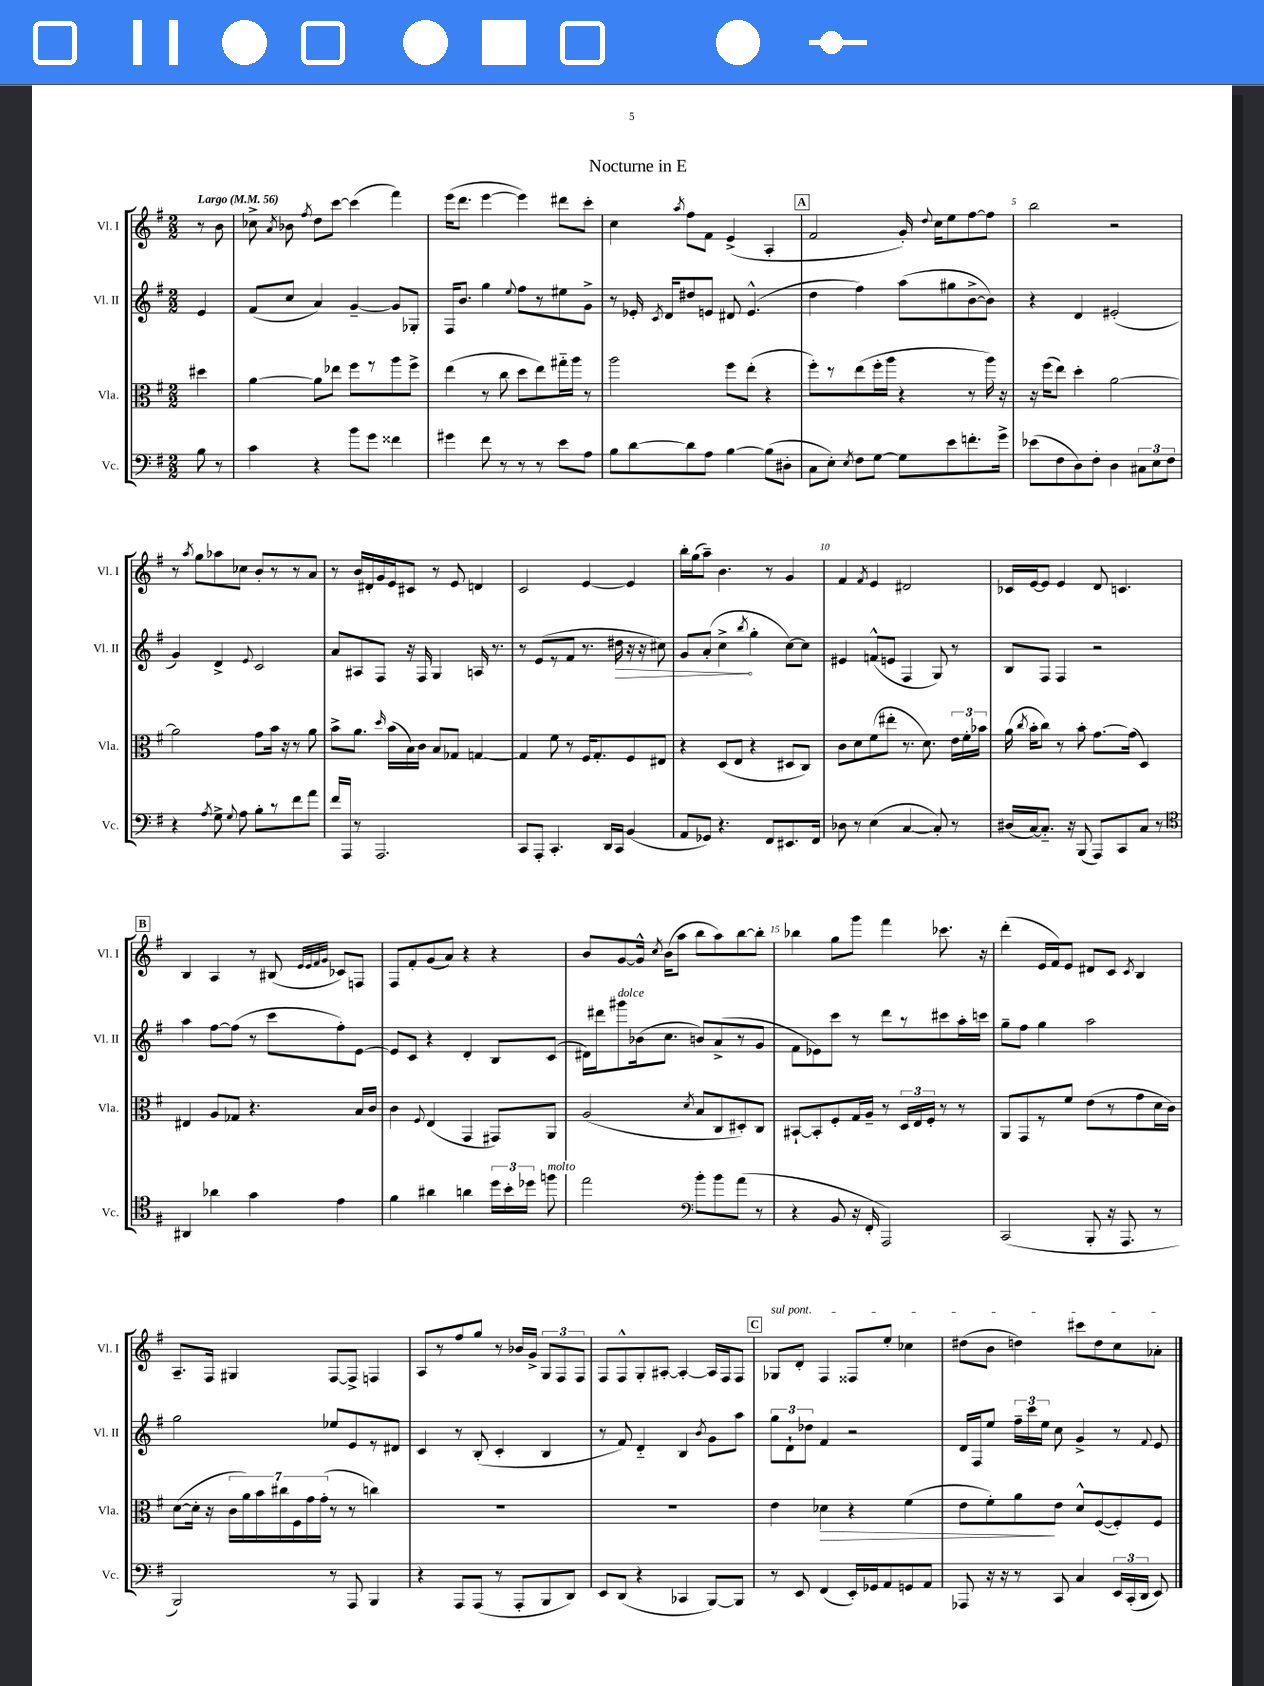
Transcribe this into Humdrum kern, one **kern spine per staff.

**kern	**kern	**kern	**kern
*staff4	*staff3	*staff2	*staff1
*clefF4	*clefC3	*clefG2	*clefG2
*k[f#]	*k[f#]	*k[f#]	*k[f#]
*M2/2	*M2/2	*M2/2	*M2/2
*MM56	*MM56	*MM56	*MM56
8B\	4dd#\	4e/	8r
8r	.	.	8b\
=	=	=	=
4c\	[4a\	(8f#/L	8cc-^\
.	.	.	8qa/
.	.	8cc/J	8b-\
.	.	.	8qff#/
4r	8a\]L	4a/)	8dd\L
.	8ee-\J	.	[8ccc\J
8b\L	8ff#\L	[4g~/	(4ccc\]
8g\J	8r	.	.
4f##\	8aa\	8g/]L	4fff#\)
.	8ff#^\J	8G-'/J	.
=	=	=	=
4g#\	(4ee\	16F#/LK	(16eee\LK
.	.	8.b/J	8.ddd\J
8f#\	8r	4gg\	[4eee\
8r	8cc\	.	.
.	.	8qqee/	.
8r	8dd\L	8ff#\L	4eee\])
8r	8ee\)	8r	.
8e\L	16gg#'~\L	8ee#\	8ddd#\L
.	16aa\JJ	.	.
8A\J	8r	8g^\J	8ccc'\J
=	=	=	=
8B\L	2aa\	8r	4cc\
[8d\	.	16e-'/	.
.	.	8qc/	.
.	.	16d/LK	.
.	.	.	8qaa/
8d\]	.	8dd#/	8ff#\L
8A\J	.	8e/J	8f#\J
[4B\	8ff#\L	8d#/	(4e^/
.	(8ee'\J	(4.e^^/	.
(8B\]L	4r	.	4A'/
8D#'\J	.	.	.
=	=	=	=
8C\L	8ff#'\L)	4dd\	2f#/
8E'\J)	8r	.	.
8qE/	.	.	.
8F#\L	(8ee\	4ff#\)	.
[8G\J	16ff#'\L	.	.
.	16aa\JJ	.	.
8G\]L	4r	(8aa\L	16g'/)
.	.	.	8qqdd/
.	.	.	16cc\LK
8e\	.	8gg#\	8ee\
8.f'\	8r	[8b^\	[8ff#\
.	16aa\)	8b\]J)	8ff#\]J
16g^\Jk	16r	.	.
=	=	=	=
(8e-\L	16r	4r	2bb\
.	(16ff#\LK	.	.
8F#\	8ee\J)	.	.
8D\)	4dd'\	4d/	.
8F#'\J	.	.	.
4D\	[2a\	(2e#'/	2r
12C#\L	.	.	.
12E\	.	.	.
12F#\J	.	.	.
=	=	=	=
4r	2a\]	4g/)	8r
.	.	.	8qaa/
.	.	.	8gg\L
8qA/	.	.	.
8G^\	.	4d^/	8aa-\
8qqG/	.	.	.
8A\	.	.	8cc-\J
.	.	8qqe/	.
8B'\L	8g\L	2c/	8b'/L
8r	16b\Jk	.	8r
.	16r	.	.
8f#\	8r	.	8r
8a\J	8a\	.	8a/J
=	=	=	=
16f#/LL	8b^\L	8a/L	8r
16AAA/JJ	.	.	.
8r	8.a\J	8A#/	16b/LL
.	.	.	16d#'/
2.AAA/	.	8F#/J	16g/
.	16qqdd/	.	.
.	(16b\LL	.	16e/J
.	16B\)	16r	8c#/J
.	16c\JJ	16F#/	.
.	8B/L	4G/	8r
.	8G-/J	.	8e/
.	[4G/	16A/	4d/
.	.	8.r	.
=	=	=	=
8CC/L	4G/]	8r	2c/
8AAA'/J	.	(8e/L	.
4.CC'/	8f#\	8r	.
.	8r	8f#/J	.
.	16F#/LK	8.r	[4e/
.	8.G'/	.	.
16DD/LL	.	.	.
16CC/JJ	.	16dd#\	.
(4BB/	8F#/	16r	4e/]
.	.	16r	.
.	8E#/J	8cc#\)	.
=	=	=	=
8AA/L	4r	8g/L	16bb'\LL
.	.	.	(16gg\J
8GG-/J)	.	(8a'/J	8aa~\J)
4.r	(8D/L	4cc^\	4.b\
.	8E/J	.	.
.	.	8qbb/	.
.	4r	4gg'\	.
8FF#/L	.	.	8r
8.EE#/	8D#/L	[8cc\L)	4g/
.	8C/J)	8cc\]J	.
16FF#/Jk	.	.	.
=	=	=	=
8D-\	8c\L	4e#/	4f#/
8r	8d\	.	.
.	.	.	8qf#/
(4E\	(8f#\	(8f^^/L	4e/
.	8ee#'\J	8e/J	.
[4C/	8.r	4F#/	2d#/
.	8.d\)	.	.
8C'/])	.	8G/)	.
8r	24e\LL	8r	.
.	24f#'\	.	.
.	24b-\JJ	.	.
=	=	=	=
(16D#/LL	(16a\	8B/L	16c-/LL
.	8qcc/	.	.
[16C/J)	16b'\LK	.	[16e/J
8.C'~/]J	8cc\J)	8F#/J	8e/]J
.	8r	4F#/	4e/
16r	.	.	.
(8BBB/	8b'\	.	.
8AAA/L)	[8.g\L	2r	8d/
8CC/	.	.	4.c/
.	(16g\]Jk	.	.
8C/J	4D/)	.	.
8r	.	.	.
=	=	=	=
*clefC4	*	*	*
4AA#/	4E#/	4aa\	4B/
4a-\	8A/L	[8ff#\L	4A/
.	8G-/J	(8ff#\]J	.
4g\	4.r	8r	8r
.	.	8ccc\L	(8B#/
.	.	.	32qqe/LLL
.	.	.	32qqe/
.	.	.	32qqf#/
.	.	.	32qqg/JJJ
4e\	.	8ff#'\)	8c-/L)
.	16B/LL	[8e\J	8F/J
.	16c/JJ	.	.
=	=	=	=
4f#\	4c\	8e/]L	8F#/L
.	.	8c/J	8f#'/
.	8qqF#/	.	.
4a#\	(4E/	4r	(8g/
.	.	.	8a/J)
4a\	4GG/	4d'/	4r
24dd\LL	8GG#/L)	8B/L	4r
24b'\	.	.	.
24dd-\JJ	.	.	.
8ff\	8AA/J	(8c/J	.
=	=	=	=
2ee\	(2A/	16d#\LL)	8b/L
.	.	16ddd#\J	.
.	.	8ggg#\	[8g/
.	.	(16b-\k	16g^^/]Jk
.	.	.	8qcc/
.	.	8.cc\J	(16b\LK
.	.	.	8aa\J
*clefF4	*	*	*
.	8qd/	.	.
8b'\L	8B/L	8b/L)	8bb\L
8b\	8C/	(8a^/	8aa\)
(8a\J	8D#'/)	8r	[8bb\
8r	8C/J	8g/J	8bb'\]J
=	=	=	=
4r	[8BB#`/L	8f#\L	4bb-\
.	8BB#'/]	8e-\)	.
8BB/	8F#'/	8ccc\J	8gg\L
16r	16G/L	8r	8ggg\J
16FF#'/	16A~/JJ	.	.
2AAA/)	8r	8ddd\L	4fff#\
.	24D/LL	8r	.
.	24E/	.	.
.	24F#'/JJ	.	.
.	8r	8ccc#\	8.ccc-\
.	8r	16aa'\L	.
.	.	16ccc\JJ	16r
=	=	=	=
(2CC/	8AA/L	8gg~\L	(4ddd'\
.	8GG/	8ff#\J	.
.	8r	4gg\	16e/LL
.	.	.	16f#/J)
.	8f#/J	.	8e/J
8BBB'/	(8e\L	2aa\	8d#/L
16r	8r	.	8c/J
8.AAA/	.	.	.
.	.	.	8qc/
.	8g\	.	4B/
8r	16d\L	.	.
.	16c\JJ)	.	.
=	=	=	=
2BBB/)	([8d\L	2gg\	8.A~/L
.	16d'\]Jk	.	.
.	16r	.	16F#/Jk
.	28c\LL	.	4G#/
.	28a\)	.	.
.	28b\	.	.
.	28cc#\	.	.
.	28F#\	.	.
.	28g\	.	.
.	(28g'\JJ	.	.
8r	8r	8ee-/L	[8F#/L
8AAA/	8r	8e/	8F#^/]J
4BBB/	4cc\)	8r	4F/
.	.	8d#/J	.
=	=	=	=
4r	1r	4c/	8A/L
.	.	.	8r
8AAA/L	.	8r	8ff#/
(8AAA/J	.	(8B'/	8gg/J
8r	.	4c'/	8r
8AAA'/L	.	.	16b-/LL
.	.	.	16g^/JJ
8BBB/	.	4B/	12G/L
.	.	.	12F#/
8DD/J)	.	.	.
.	.	.	12F#/J
=	=	=	=
8EE/L	1r	8r	8F#/L
(8DD/J	.	8f#/)	8F#^^/
4r	.	4d'~/	8G'/
.	.	.	[8A#'/J
4CC-/	.	4B/	4A#'/_
.	.	8qb/	.
[8BBB/L)	.	8g\L	16A#/]LL
.	.	.	16F#/J
8BBB/]J	.	8aa\J	8F#/J
=	=	=	=
8r	4e\	12gg\L	8G-/L
.	.	12d`\	.
8EE/	.	.	8d'/J
.	.	12dd-\J	.
(4FF#/	4d-\	4f#/	4F#/
16EE'/LL)	4r	2r	8F##/L
16GG-/J	.	.	.
8AA/	.	.	8ee'/J
8GG/	(4f#\	.	4cc-\
8AA/J	.	.	.
=	=	=	=
8AAA-/	8e\L	16d/LL	(8dd#\L
.	.	16F#/J	.
16r	8f#'\)	8ee/J	8b\J
16r	.	.	.
8r	8a\	24ff#~\LL	4dd\)
.	.	24ccc\	.
.	.	24ee\JJ	.
8CC/	8e\J	8cc\	.
4C/	8d^^/L	4g^/	8ccc#\L
.	([8F#/	.	8dd\
24EE/LL	8F#'/])	8r	8cc\
(24CC'/	.	.	.
24DD/JJ	.	.	.
.	.	8qqf#/	.
8EE/)	8F#/J	8e/	8a-'\J
==	==	==	==
*-	*-	*-	*-
